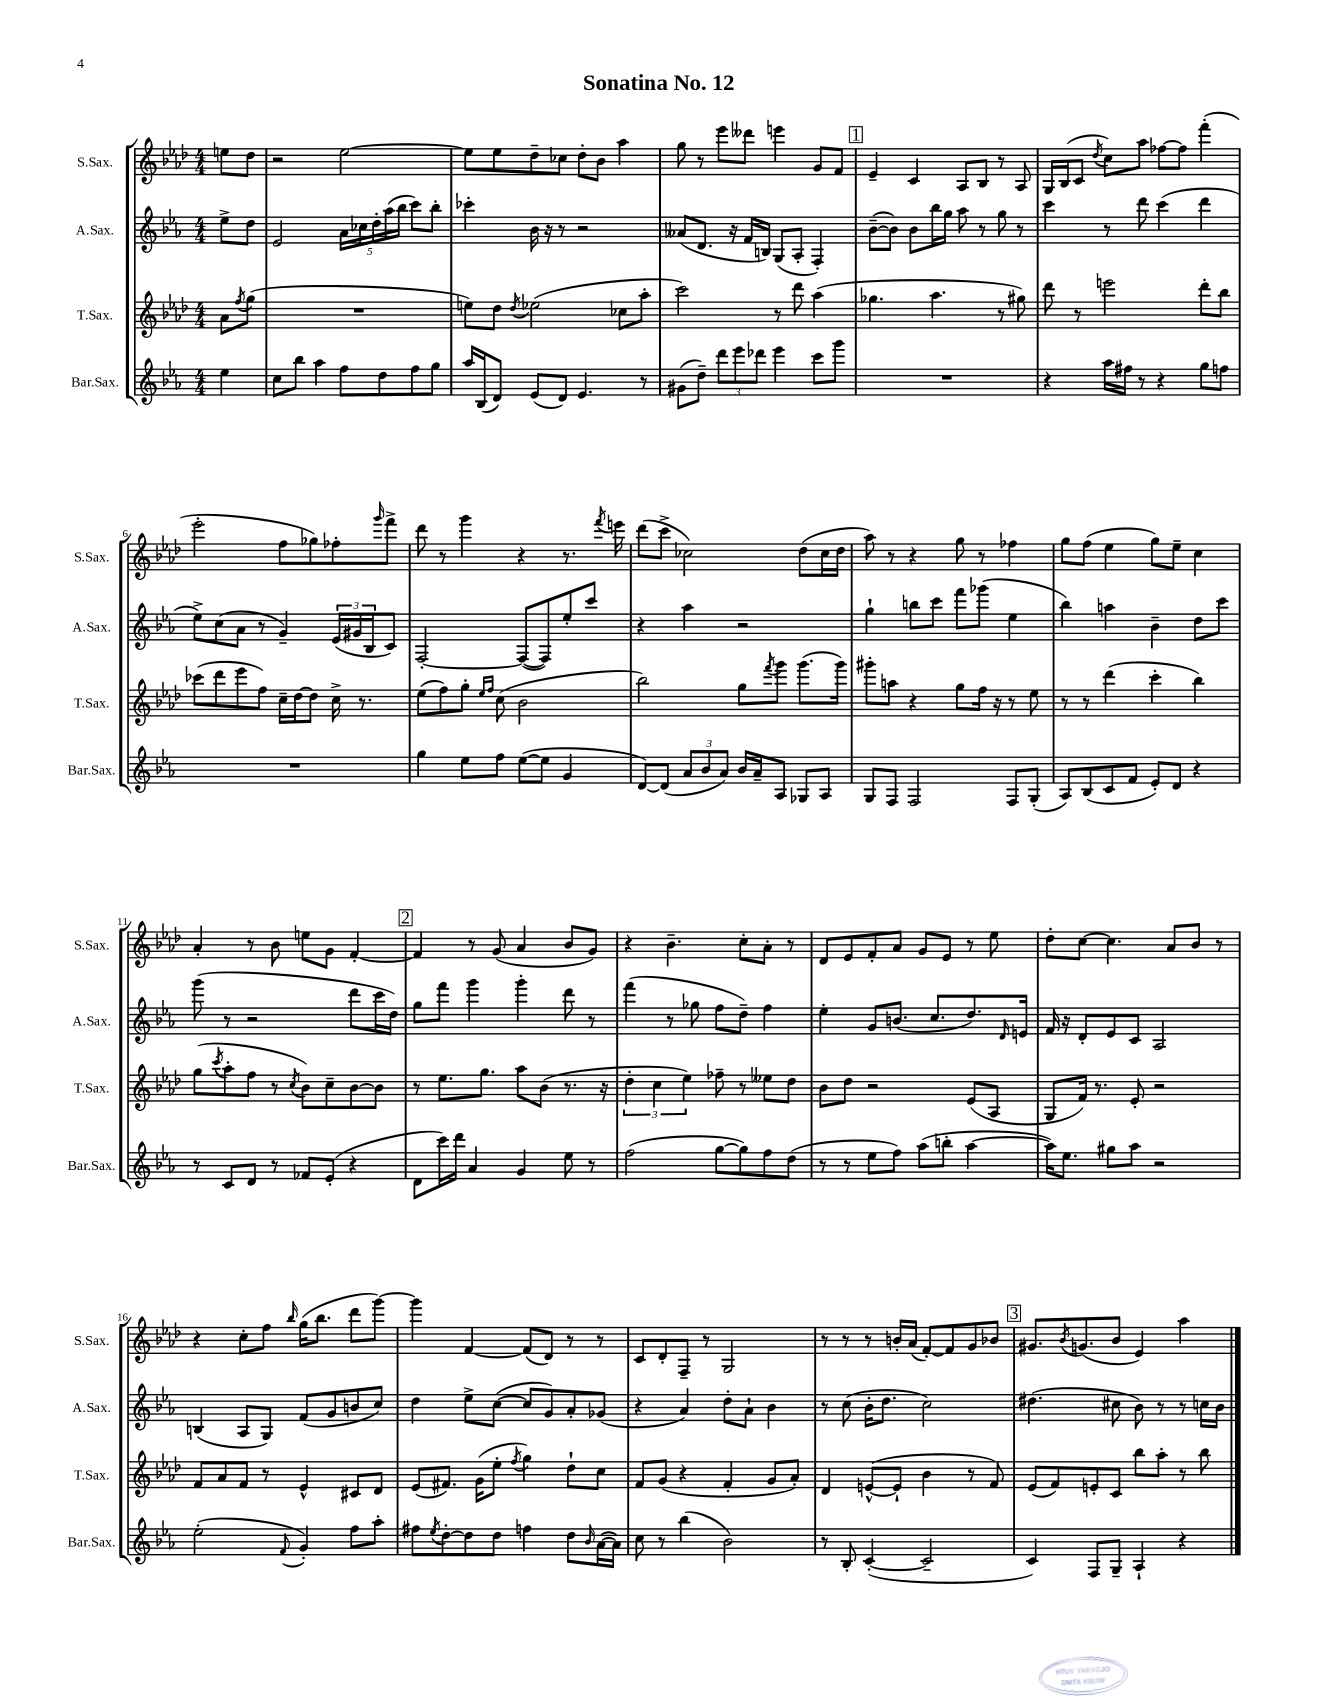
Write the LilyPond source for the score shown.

\header { title = "Sonatina No. 12" }
<<
\new StaffGroup <<
\new Staff = "s0" \with { instrumentName = "S.Sax." shortInstrumentName = "S.Sax." } {
    \clef treble \key aes \major \numericTimeSignature \time 4/4 \partial 4
    e''8 des''8 |
    r2 ees''2~ |
    ees''8 ees''8 des''8-- ces''8 des''8-. bes'8 aes''4 |
    g''8 r8 ees'''8 deses'''8 e'''4 g'8 f'8 |
    \mark \markup { \box "1" } ees'4-- c'4 aes8 bes8 r8 aes8 |
    g16 bes16( c'8 \acciaccatura { des''8 } c''8) aes''8 fes''8~ fes''8 f'''4-.( |
    ees'''2-. f''8 ges''8) fes''8-. \grace { g'''16 } f'''8-> |
    des'''8 r8 g'''4 r4 r8. \acciaccatura { f'''8 } e'''16 |
    des'''8( c'''8-> ces''2) des''8( ces''16 des''16 |
    aes''8) r8 r4 g''8 r8 fes''4 |
    g''8 f''8( ees''4 g''8) ees''8-- c''4 |
    aes'4-. r8 bes'8 e''8 g'8 f'4~-. |
    \mark \markup { \box "2" } f'4 r8 g'8( aes'4 bes'8 g'8) |
    r4 bes'4.-- c''8-. aes'8-. r8 |
    des'8 ees'8 f'8-. aes'8 g'8 ees'8 r8 ees''8 |
    des''8-. c''8~ c''4. aes'8 bes'8 r8 |
    r4 c''8-. f''8 \grace { bes''16 } g''16( bes''8. des'''8 g'''8~) |
    g'''4 f'4~ f'8( des'8) r8 r8 |
    c'8 des'8-. f8-- r8 g2 |
    r8 r8 r8 b'16-. aes'16( f'8~-.) f'8 g'8 bes'8 |
    \mark \markup { \box "3" } gis'8. \acciaccatura { bes'8 } g'8.( bes'8 ees'4) aes''4 \bar "|." |
}
\new Staff = "s1" \with { instrumentName = "A.Sax." shortInstrumentName = "A.Sax." } {
    \clef treble \key ees \major \numericTimeSignature \time 4/4 \partial 4
    ees''8-> d''8 |
    ees'2 \tuplet 5/4 { aes'16 ces''16 d''16-. aes''16( bes''16 } c'''8) bes''8-. |
    ces'''4-. bes'16 r16 r8 r2 |
    aeses'8( d'8. r16 f'16 b16) g8( aes8-. f4-.) |
    \mark \markup { \box "1" } bes'8~--( bes'8) bes'8 bes''16 g''16 aes''8 r8 g''8 r8 |
    c'''4 r8 d'''8 c'''4( d'''4 |
    ees''8->) c''8( aes'8 r8 g'4--) \tuplet 3/2 { ees'16( gis'16 bes16 } c'8) |
    f2~-. f8~( f8) ees''8-. c'''8 |
    r4 aes''4 r2 |
    g''4-! b''8 c'''8 f'''8 ges'''8( ees''4 |
    bes''4) a''4 bes'4-- d''8 c'''8 |
    g'''8( r8 r2 d'''8 c'''16 d''16) |
    \mark \markup { \box "2" } g''8 f'''8 g'''4 g'''4-. d'''8 r8 |
    f'''4( r8 ges''8 f''8 d''8--) f''4 |
    ees''4-. g'8 b'8.( c''8. d''8.) \grace { d'16 } e'16 |
    f'16 r16 d'8-. ees'8 c'8 aes2 |
    b4( aes8 g8) f'8( g'8 b'8 c''8) |
    d''4 ees''8-> c''8~( c''8 g'8) aes'8-. ges'8( |
    r4 aes'4) d''8-. aes'8-! bes'4 |
    r8 c''8( bes'16-. d''8. c''2) |
    \mark \markup { \box "3" } dis''4.( cis''8 bes'8) r8 r8 c''16 bes'16 \bar "|." |
}
\new Staff = "s2" \with { instrumentName = "T.Sax." shortInstrumentName = "T.Sax." } {
    \clef treble \key aes \major \numericTimeSignature \time 4/4 \partial 4
    aes'8 \acciaccatura { f''8 } g''8( |
    R1 |
    e''8) des''8 \acciaccatura { des''8 } ees''2( ces''8 aes''8-. |
    c'''2) r8 des'''8 aes''4( |
    \mark \markup { \box "1" } ges''4. aes''4. r8 gis''8) |
    des'''8 r8 e'''2 des'''8-. bes''8 |
    ces'''8( des'''8 ees'''8 f''8) c''16-- des''16~ des''8 c''16-> r8. |
    ees''8( f''8) g''8-. \grace { ees''16 f''16 } c''8( bes'2 |
    bes''2) g''8 \acciaccatura { f'''8 } g'''8 g'''8.( g'''16) |
    gis'''8-. a''8 r4 g''8 f''16 r16 r8 ees''8 |
    r8 r8 des'''4( c'''4-. bes''4) |
    g''8( \acciaccatura { c'''8 } aes''8-. f''8 r8 \acciaccatura { c''8 } bes'8) c''8-- bes'8~ bes'8 |
    \mark \markup { \box "2" } r8 ees''8. g''8. aes''8 bes'8( r8. r16 |
    \tuplet 3/2 { des''4-. c''4 ees''4) } fes''8-- r8 eeses''8 des''8 |
    bes'8 des''8 r2 ees'8( aes8 |
    g8 f'16) r8. ees'8-. r2 |
    f'8 aes'8 f'8 r8 ees'4-^ cis'8 des'8 |
    ees'8( fis'8.) g'16( ees''8-. \acciaccatura { f''8 } g''4) des''8-! c''8 |
    f'8 g'8( r4 f'4-. g'8 aes'8-.) |
    des'4 e'8~-^( e'8-! bes'4 r8 f'8) |
    \mark \markup { \box "3" } ees'8( f'8) e'8-. c'8 bes''8 aes''8-. r8 bes''8 \bar "|." |
}
\new Staff = "s3" \with { instrumentName = "Bar.Sax." shortInstrumentName = "Bar.Sax." } {
    \clef treble \key ees \major \numericTimeSignature \time 4/4 \partial 4
    ees''4 |
    c''8 bes''8 aes''4 f''8 d''8 f''8 g''8 |
    aes''16 bes16( d'8) ees'8( d'8) ees'4. r8 |
    gis'8( d''8--) \tuplet 3/2 { d'''8 ees'''8 des'''8 } ees'''4 c'''8 g'''8 |
    \mark \markup { \box "1" } R1 |
    r4 aes''16 fis''16 r8 r4 g''8 f''8 |
    R1 |
    g''4 ees''8 f''8 ees''8~( ees''8 g'4 |
    d'8~) d'8( \tuplet 3/2 { aes'8 bes'8 aes'8) } bes'16 aes'16-- aes8 ges8 aes8 |
    g8 f8 f2 f8 g8-.( |
    aes8) bes8( c'8 f'8 ees'8-.) d'8 r4 |
    r8 c'8 d'8 r8 fes'8 ees'8-.( r4 |
    \mark \markup { \box "2" } d'8 c'''16) d'''16 aes'4 g'4 ees''8 r8 |
    f''2( g''8~ g''8) f''8 d''8( |
    r8 r8 ees''8 f''8) aes''8( b''8-. aes''4~ |
    aes''16) ees''8. gis''8 aes''8 r2 |
    ees''2-.( \appoggiatura { f'8 } g'4-.) f''8 aes''8-. |
    fis''8 \acciaccatura { ees''8 } d''8~-. d''8 d''8 f''4 d''8 \grace { bes'16 } aes'16~( aes'16) |
    c''8 r8 bes''4( bes'2) |
    r8 bes8-. c'4~-.( c'2-- |
    \mark \markup { \box "3" } c'4) f8 g8-- aes4-! r4 \bar "|." |
}
>>
>>
